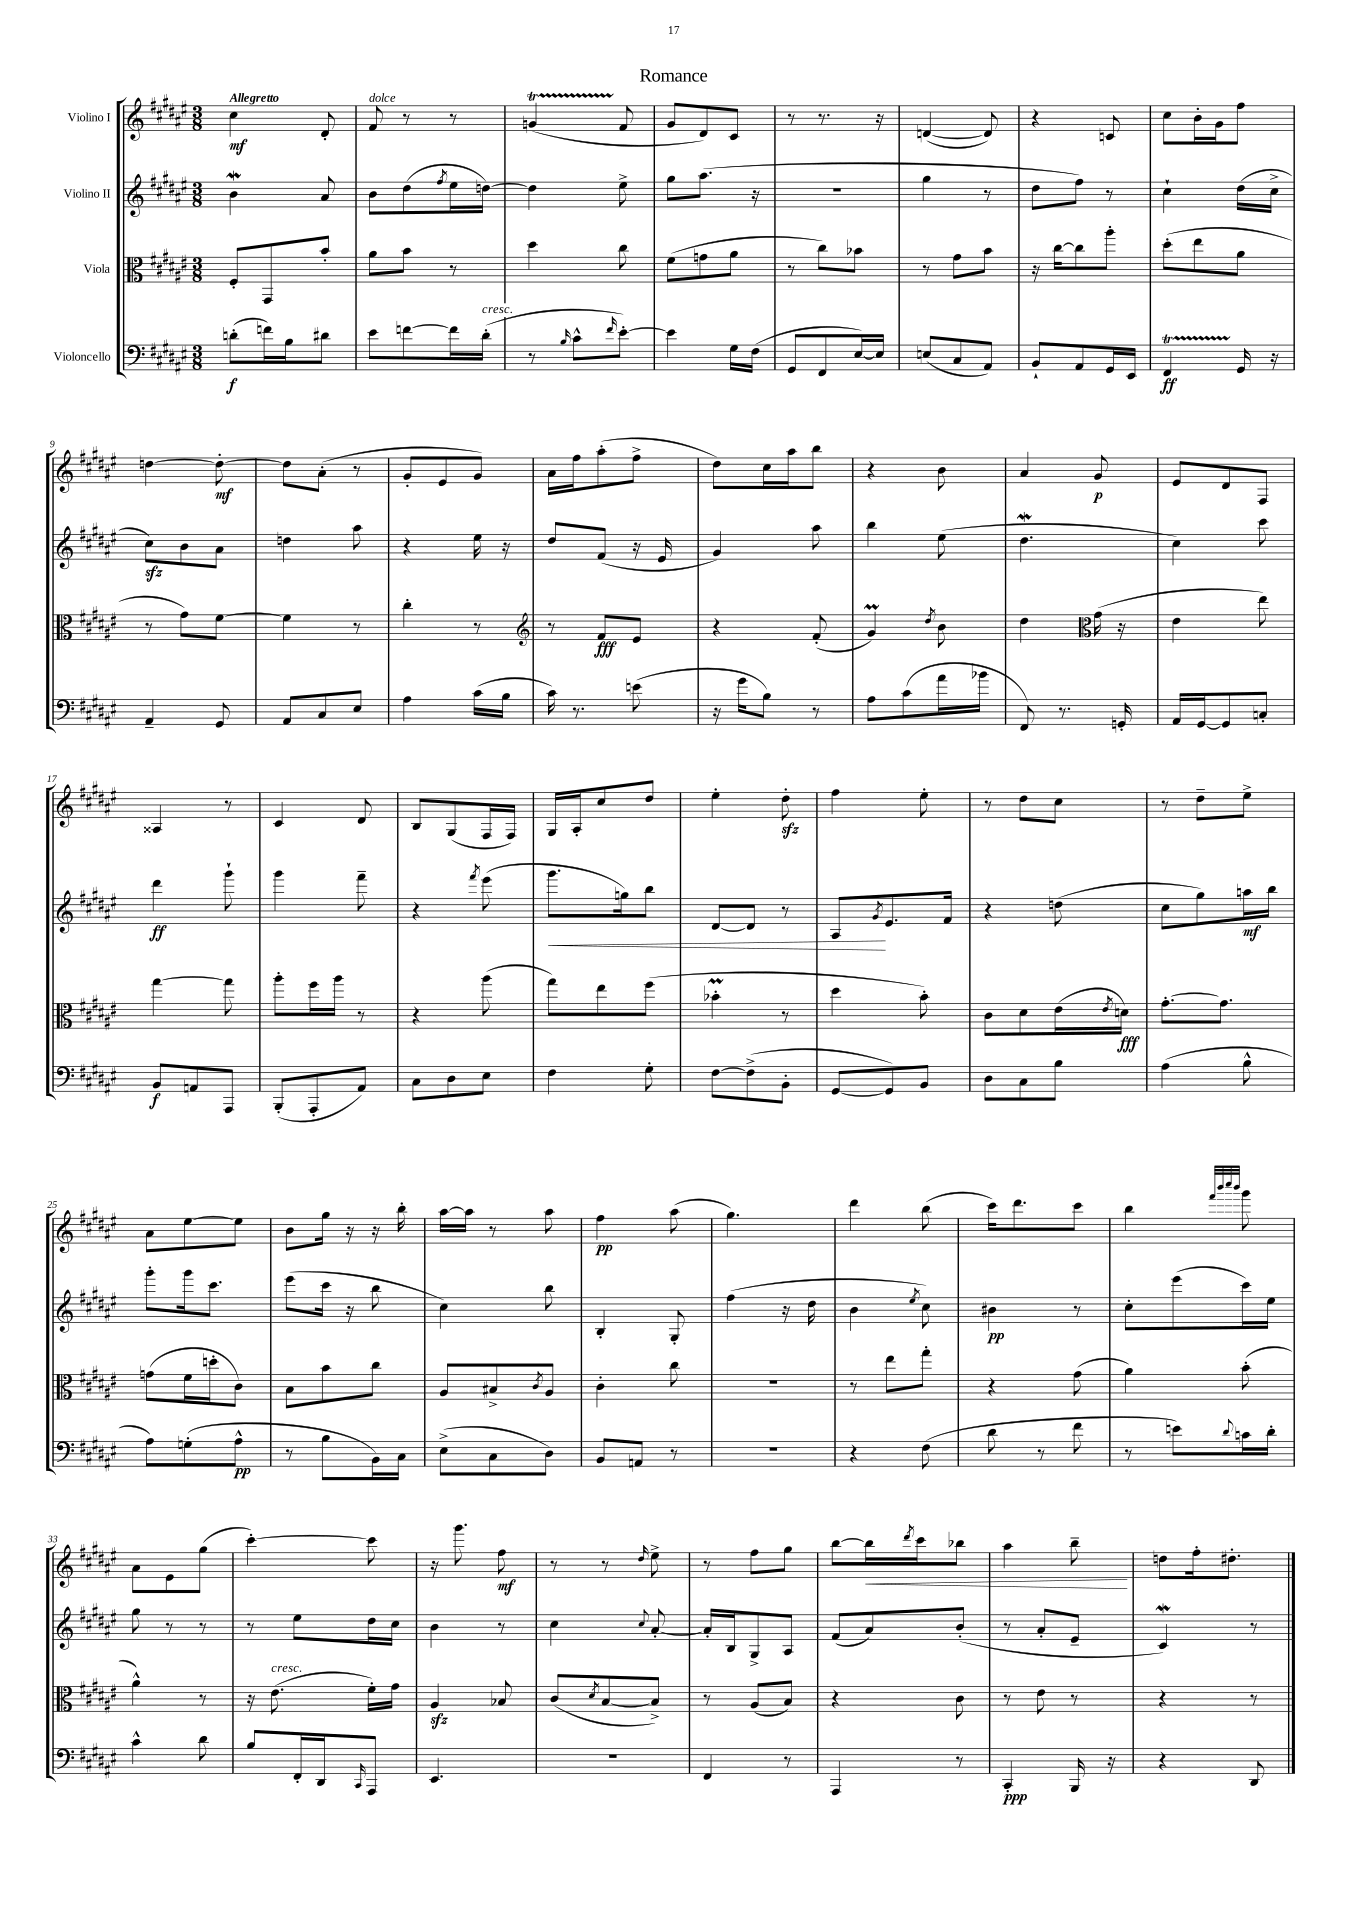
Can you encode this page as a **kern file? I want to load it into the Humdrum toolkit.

**kern	**kern	**kern	**kern
*staff4	*staff3	*staff2	*staff1
*clefF4	*clefC3	*clefG2	*clefG2
*k[f#c#g#d#a#e#]	*k[f#c#g#d#a#e#]	*k[f#c#g#d#a#e#]	*k[f#c#g#d#a#e#]
*M3/8	*M3/8	*M3/8	*M3/8
(8d'	8F#'	4b	4cc#
16f)	8GG#	.	.
16B	.	.	.
8d#	8b'	8a#	8d#'
=	=	=	=
8e#	8a#	8b	8f#
[8f	8b	(8dd#	8r
.	.	8qff#	.
16f]	8r	16ee#	8r
(16d#'	.	[16dd)	.
=	=	=	=
8r	4dd#	4dd]	(4g
16qqB	.	.	.
8c#^^	.	.	.
16qqf#	.	.	.
[8e#')	8cc#	8ee#^	8f#
=	=	=	=
4e#]	(8f#	8gg#	8g#
.	8g	(8.aa#	8d#)
16G#	8a#	.	8c#
(16F#	.	16r	.
=	=	=	=
8GG#	8r	4.r	8r
8FF#	8cc#)	.	8.r
[16E#)	8b-	.	.
16E#]	.	.	16r
=	=	=	=
(8E	8r	4gg#	([4d
8C#	8g#	.	.
8AA#)	8b	8r	8d])
=	=	=	=
8BB`	16r	8dd#	4r
.	[16cc#	.	.
8AA#	8cc#]	8ff#)	.
16GG#	8aa#'	8r	8c
16EE#	.	.	.
=	=	=	=
4FF#	(8dd#'	4cc#`	8cc#
.	8ee#	.	16b'
.	.	.	16g#
16GG#	8a#	(16dd#	8ff#
16r	.	16cc#^	.
=	=	=	=
4AA#~	8r	8cc#)	[4dd
.	8g#)	8b	.
8GG#	[8f#	8a#	8dd'_
=	=	=	=
8AA#	4f#]	4dd	8dd]
8C#	.	.	(8a#'
8E#	8r	8aa#	8r
=	=	=	=
4A#	4cc#'	4r	8g#'
.	.	.	8e#
(16c#	8r	16ee#	8g#)
16B	.	16r	.
=	=	=	=
*	*clefG2	*	*
16c#)	8r	8dd#	16a#
8.r	.	.	16ff#
.	8f#	(8f#	(8aa#'
(8e	8e#	16r	8ff#^
.	.	16e#	.
=	=	=	=
16r	4r	4g#)	8dd#)
16g#	.	.	.
8B)	.	.	16cc#
.	.	.	16aa#
8r	(8f#'	8aa#	8bb
=	=	=	=
8A#	4g#)	4bb	4r
(8c#	.	.	.
.	8qdd#	.	.
16a#	8b	(8ee#	8b
16b-	.	.	.
=	=	=	=
8FF#)	4dd#	4.dd#	4a#
8.r	.	.	.
*	*clefC3	*	*
.	(16g#	.	8g#
16GG'	16r	.	.
=	=	=	=
16AA#	4e#	4cc#)	8e#
[16GG#	.	.	.
8GG#]	.	.	8d#
8C'	8ee#)	8ccc#	8F#
=	=	=	=
8BB	[4gg#	4ddd#	4A##
8AA	.	.	.
8AAA#	8gg#]	8ggg#`	8r
=	=	=	=
(8BBB'	8aa#'	4ggg#	4c#
8AAA#'	16ff#	.	.
.	16aa#	.	.
8AA#)	8r	8fff#~	8d#
=	=	=	=
8C#	4r	4r	8B
8D#	.	.	(8G#
.	.	8qfff#	.
8E#	(8aa#	(8eee#	16F#
.	.	.	16F#)
=	=	=	=
4F#	8gg#)	8.ggg#	16G#
.	.	.	16A#'
.	8ee#	.	8cc#
.	.	16gg)	.
8G#'	(8ff#	8bb	8dd#
=	=	=	=
[8F#	4b-'	[8d#	4ee#'
(8F#^]	.	8d#]	.
8BB'	8r	8r	8dd#'
=	=	=	=
[8GG#	4dd#	8A#	4ff#
.	.	8qg#	.
8GG#])	.	8.e#	.
8BB	8b')	.	8ee#'
.	.	16f#	.
=	=	=	=
8D#	8c#	4r	8r
8C#	8d#	.	8dd#
8B	(16e#	(8dd	8cc#
.	8qe#	.	.
.	16d)	.	.
=	=	=	=
(4A#	[8.g#'	8cc#	8r
.	.	8gg#)	8dd#~
.	8.g#]	.	.
8B^^	.	16aa	8ee#^
.	.	16bb	.
=	=	=	=
8A#)	(8g	8ggg#'	8a#
(8G'	16f#	16ggg#	[8ee#
.	16dd'	8.ccc#	.
8A#^^	8c#)	.	8ee#]
=	=	=	=
8r	8B	(8eee#	8b
8B	8b	16ccc#	16gg#
.	.	16r	16r
16BB)	8cc#	8bb	16r
16C#	.	.	16bb'
=	=	=	=
(8E#^	8A#	4cc#)	[16aa#
.	.	.	16aa#]
8C#	8B#^	.	8r
.	8qc#	.	.
8D#)	8A#	8bb	8aa#
=	=	=	=
8BB	4c#'	4B'	4ff#
8AA	.	.	.
8r	8cc#	8G#'	(8aa#
=	=	=	=
4.r	4.r	(4ff#	4.gg#)
.	.	16r	.
.	.	16dd#	.
=	=	=	=
4r	8r	4b	4ddd#
.	8ee#	.	.
.	.	8qee#	.
(8F#	8gg#'	8cc#)	(8bb
=	=	=	=
8d#	4r	4b#	16ccc#)
.	.	.	8.ddd#
8r	.	.	.
8f#	(8g#	8r	8ccc#
=	=	=	=
8r	4a#)	8cc#'	4bb
8e)	.	(8eee#	.
.	.	.	32qqfff#
.	.	.	32qqbbb
.	.	.	32qqcccc#
8qqd#	.	.	32qqbbb
16c	(8b'	16ccc#)	8ggg#
16d#'	.	16ee#	.
=	=	=	=
4c#^^	4a#^^)	8gg#	8a#
.	.	8r	8e#
8d#	8r	8r	(8gg#
=	=	=	=
8B	16r	8r	[4ccc#')
.	(8.e#	.	.
16FF#'	.	8ee#	.
16DD#	.	.	.
16qqCC#	.	.	.
8AAA#	16f#')	16dd#	8ccc#]
.	16g#	16cc#	.
=	=	=	=
4.EE#	4A#	4b	16r
.	.	.	8.ggg#
.	8B-	8r	8ff#
=	=	=	=
4.r	(8c#	4cc#	8r
.	8qd#	.	.
.	[8B	.	8r
.	.	8qqcc#	16qqdd#
.	8B^])	[8a#'	8ee#^
=	=	=	=
4FF#	8r	16a#']	8r
.	.	16B	.
.	(8A#	8G#^	8ff#
8r	8B)	8A#	8gg#
=	=	=	=
4AAA#	4r	(8f#	[8bb
.	.	8a#)	16bb]
.	.	.	8qddd#
.	.	.	16ccc#
8r	8c#	(8b'	8bb-
=	=	=	=
4CC#'	8r	8r	4aa#
.	8e#	8a#'	.
16BBB	8r	8e#~	8bb~
16r	.	.	.
=	=	=	=
4r	4r	4c#)	8dd
.	.	.	16ff#'
.	.	.	8.dd#'
8DD#	8r	8r	.
==	==	==	==
*-	*-	*-	*-
